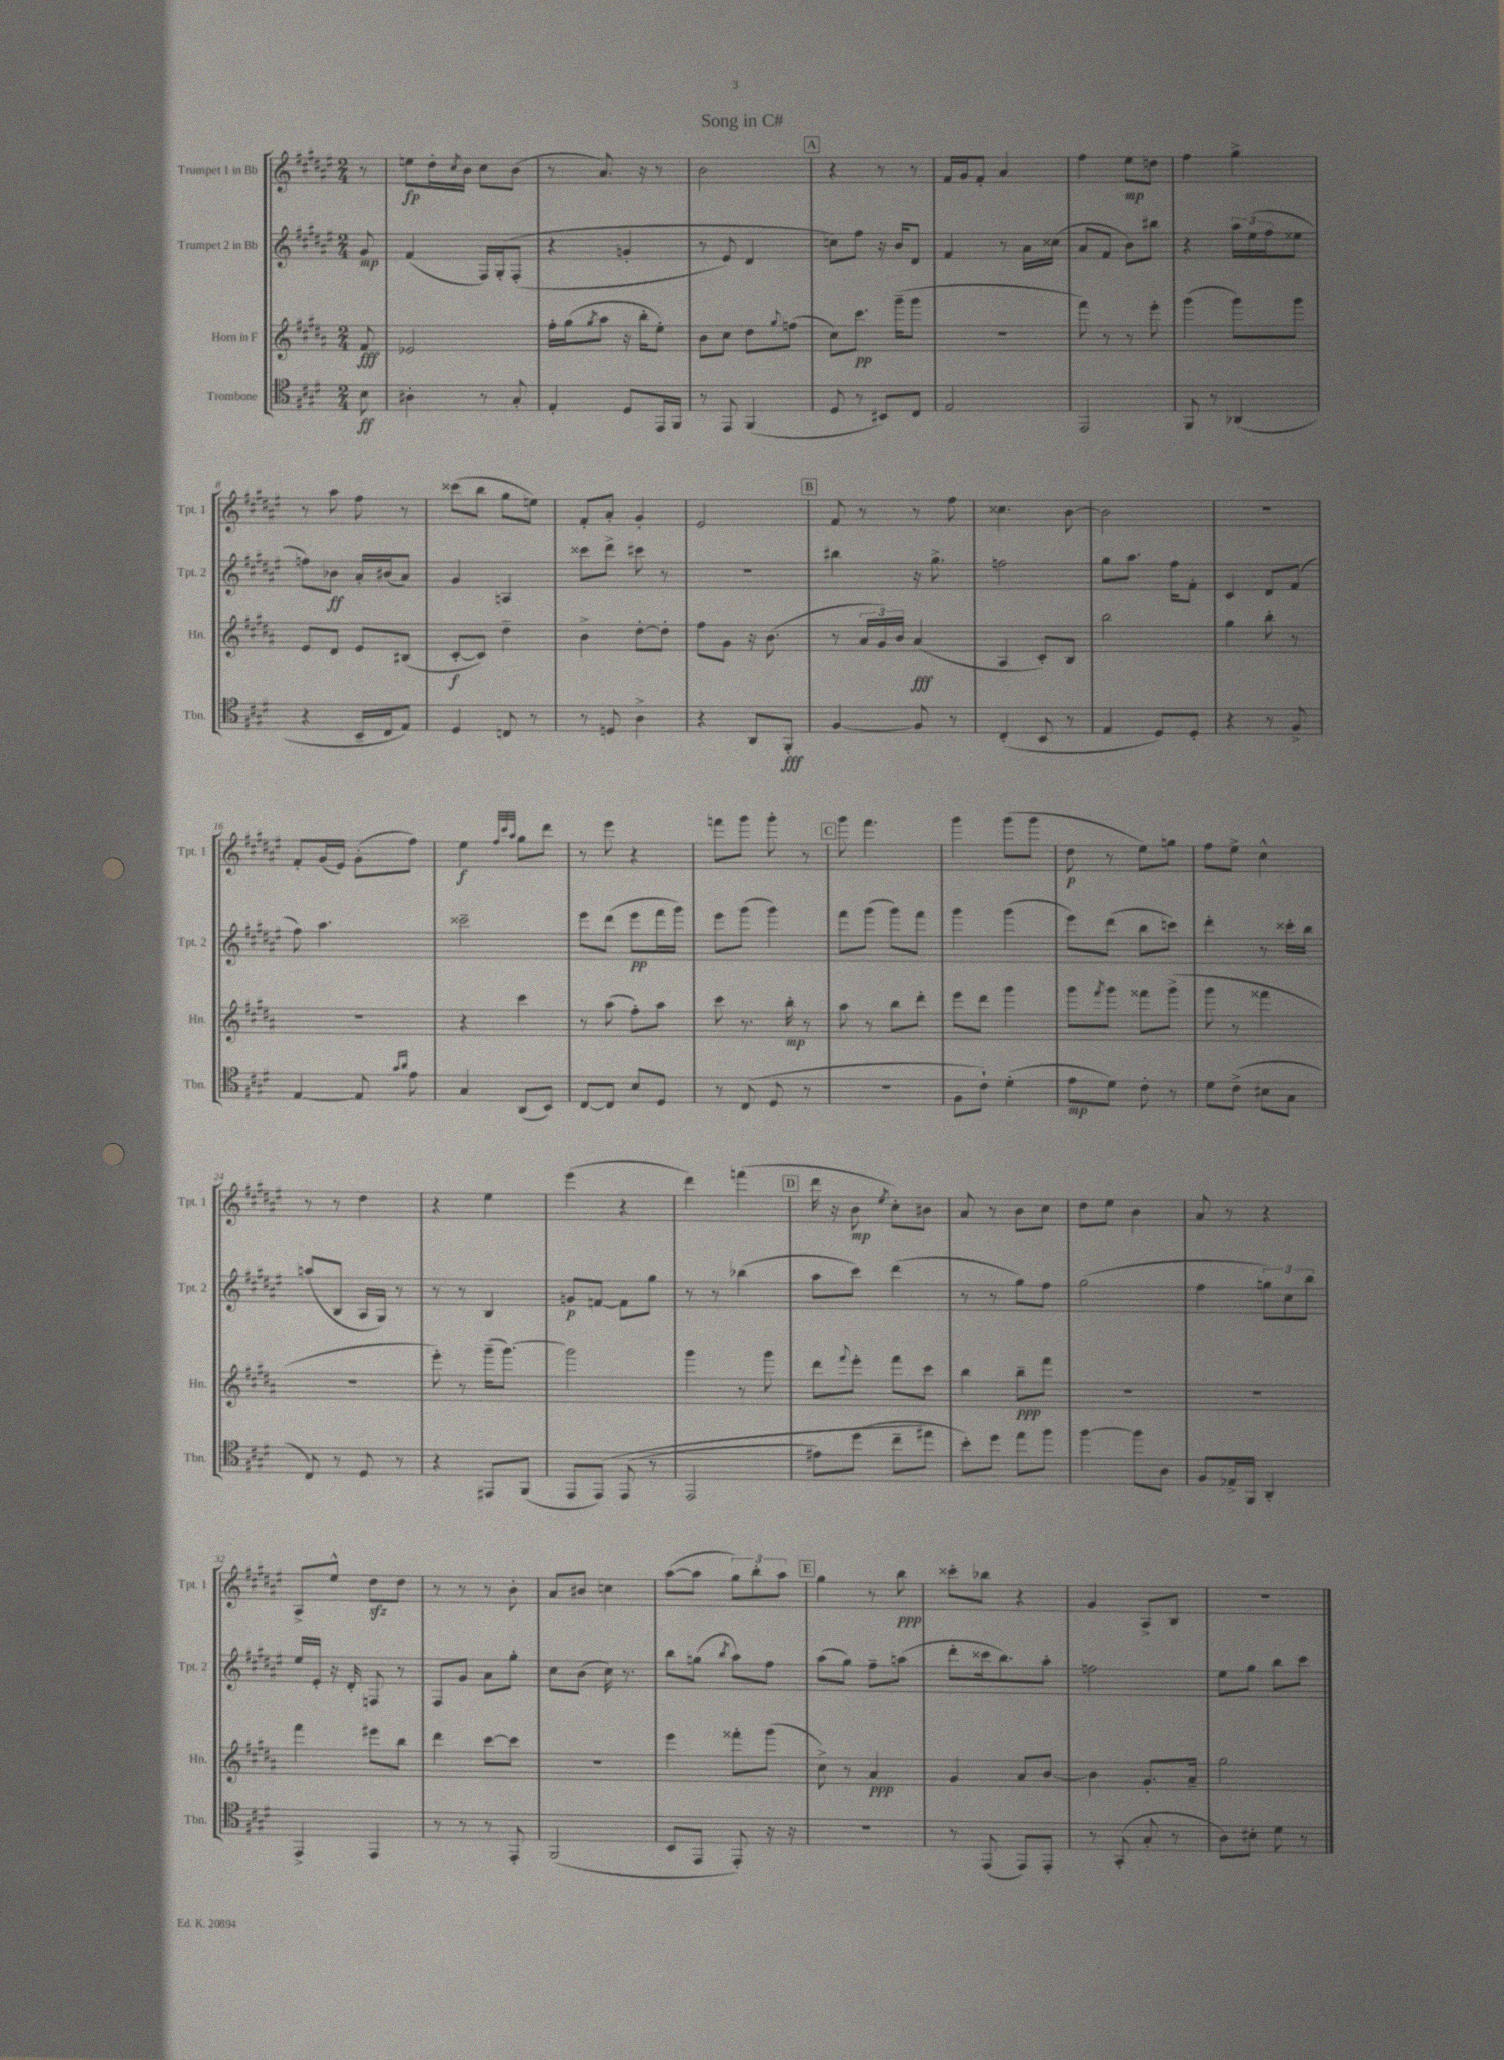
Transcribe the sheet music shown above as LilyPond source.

\header { title = "Song in C#" }
<<
\new StaffGroup <<
\new Staff = "s0" \with { instrumentName = "Trumpet 1 in Bb" shortInstrumentName = "Tpt. 1" } {
    \clef treble \key fis \major \numericTimeSignature \time 2/4 \partial 8
    r8 |
    e''8\fp dis''16-. \acciaccatura { cis''8 } b'16 cis''8 b'8( |
    r8 ais'8.) r16 r8 |
    b'2 |
    \mark \markup { \box "A" } r4 r8 r8 |
    fis'16 gis'16 fis'8-. ais'4 |
    fis''4 eis''8\mp d''8 |
    fis''4 gis''4-> |
    r8 ais''8 fis''8 r8 |
    cisis'''8( b''8 gis''8 e''8) |
    fis'8-. ais'8-. gis'4-. |
    eis'2 |
    \mark \markup { \box "B" } fis'8 r8 r8 fis''8 |
    cisis''4. b'8~ |
    b'2 |
    r2 |
    fis'8-. gis'16( eis'16) gis'8-.( fis''8) |
    eis''4\f \grace { fis''32 cis'''32 ais''32 } gis''8 dis'''8 |
    r8 eis'''8 r4 |
    f'''8 gis'''8 gis'''8-. r8 |
    \mark \markup { \box "C" } gis'''8 fis'''4. |
    gis'''4 gis'''8( gis'''8 |
    dis''8\p r8 eis''8) g''8 |
    fis''8 eis''8-> cis''4-^ |
    r8 r8 dis''4 |
    r4 eis''4 |
    eis'''4( r4 |
    dis'''4) f'''4( |
    \mark \markup { \box "D" } dis'''16 r16 b'8\mp \acciaccatura { eis''8 } cis''8-.) bis'8 |
    ais'8 r8 b'8 cis''8 |
    dis''8 eis''8 b'4 |
    ais'8 r8 r4 |
    ais8-> eis''8-^ dis''8\sfz dis''8 |
    r8 r8 r8 b'8-. |
    ais'8 bis'8 c''4 |
    ais''8~( ais''8 \tuplet 3/2 { gis''8) b''8-. ais''8 } |
    \mark \markup { \box "E" } gis''4 r8 b''8\ppp |
    cisis'''8-. bes''8 r4 |
    gis'4 ais8-> b8 |
    r2 \bar "|." |
}
\new Staff = "s1" \with { instrumentName = "Trumpet 2 in Bb" shortInstrumentName = "Tpt. 2" } {
    \clef treble \key fis \major \numericTimeSignature \time 2/4 \partial 8
    gis'8\mp |
    fis'4( fis16) gis16-.\( fis8-.( |
    r4 g'4-. |
    r8 eis'8) dis'4 |
    \mark \markup { \box "A" } c''8\) fis''8 r16 b'16 dis'8 |
    fis'4 r8 ais'16 cisis''16( |
    ais'8 fis'8 b'8) bis''8 |
    r4 \tuplet 3/2 { ais''16 eis''16( fis''16 } eisis''8 |
    f''8) bes'8\ff ais'16-. bis'16( ais'8) |
    gis'4 a4 |
    cisis'''8 dis'''8-> cis'''8 r8 |
    r2 |
    \mark \markup { \box "B" } bis''4 r16 gis''8.-> |
    f''2 |
    gis''8 ais''8. fis''16 fis'8-. |
    cis'4 dis'8 fis'8( |
    fis''8) ais''4. |
    cisis'''2-- |
    eis'''8 dis'''8( eis'''8\pp fis'''16 gis'''16) |
    eis'''8 gis'''8( gis'''4) |
    \mark \markup { \box "C" } fis'''8 gis'''8( gis'''8) fis'''8 |
    gis'''4 gis'''4( |
    eis'''8) dis'''8( b''8 c'''8) |
    dis'''4-. r8 cisis'''16-. b''16 |
    a''8( b8 ais16 gis16) r8 |
    r8 r8 b4 |
    g'8\p f'8~ f'8 gis''8 |
    r8 r8 bes''4( |
    \mark \markup { \box "D" } ais''8 cis'''8) dis'''4( |
    r8 r8 gis''8) fis''8 |
    gis''2( |
    fis''4 \tuplet 3/2 { g''8) cis''8 b''8 } |
    eis''16 eis'16-. r16 dis'16-. f8 r8 |
    fis8 gis'8 ais'8 gis''8-. |
    cis''8 b'8( cis''16) r8. |
    b''8 g''8( \acciaccatura { b''8 } ais''8) fis''8 |
    \mark \markup { \box "E" } ais''8( gis''8) fis''8-- a''8( |
    dis'''8-. cisis'''16 b''8.) ais''8-. |
    f''2 |
    eis''8 gis''8 b''8 cis'''8 \bar "|." |
}
\new Staff = "s2" \with { instrumentName = "Horn in F" shortInstrumentName = "Hn." } {
    \clef treble \key b \major \numericTimeSignature \time 2/4 \partial 8
    fis'8\fff |
    ees'2 |
    fis''16-. gis''16( \acciaccatura { gis''8 } ais''8 r16 b''16-. e''8-.) |
    b'8 cis''8 dis''8 \appoggiatura { gis''8 } f''8( |
    \mark \markup { \box "A" } cis''8) cis'''8.\pp gis'''16--( gis'''8 |
    R2 |
    fis'''8) r8 r8 e'''8-. |
    gis'''4( gis'''8) gis'''8 |
    e'8 dis'8 e'8 bis8( |
    cis'8~-.\f cis'8) dis''4-- |
    b'4-> dis''8~-. dis''8-. |
    fis''8 gis'8 r16 b'8.( |
    \mark \markup { \box "B" } r8 \tuplet 3/2 { ais'16 gis'16) b'16 } ais'4\fff( |
    ais4 cis'8-.) b8 |
    b''2 |
    gis''4 b''8-. r8 |
    R2 |
    r4 cis'''4 |
    r8 ais''8( fis''8-.) ais''8 |
    cis'''8 r8. b''16-.\mp r8 |
    \mark \markup { \box "C" } ais''8 r8 b''8 dis'''8-. |
    e'''8 dis'''8 gis'''4 |
    gis'''8 \acciaccatura { fis'''8 } gis'''8 fisis'''8 gis'''8->( |
    gis'''8 r8 fisis'''4 |
    R2 |
    e'''8-.) r8 gis'''16--( gis'''8.~) |
    gis'''2 |
    gis'''4 r8 gis'''8 |
    \mark \markup { \box "D" } dis'''8 \appoggiatura { fis'''8 } e'''8-. fis'''8 cis'''8 |
    b''4 b''8--\ppp fis'''8 |
    R2 |
    R2 |
    fis'''4 eis'''8 b''8 |
    dis'''4 cis'''8~ cis'''8 |
    R2 |
    e'''4 fisis'''8-. gis'''8( |
    \mark \markup { \box "E" } cis''8->) r8 ais'4\ppp |
    gis'4 ais'8 b'8~ |
    b'4 gis'8.-. ais'16-- |
    gis''2 \bar "|." |
}
\new Staff = "s3" \with { instrumentName = "Trombone" shortInstrumentName = "Tbn." } {
    \clef tenor \key e \major \numericTimeSignature \time 2/4 \partial 8
    b8\ff |
    ais4-. r8 gis8-. |
    e4-. dis8 e,16 fis,16 |
    r8 e,8 fis,4( |
    \mark \markup { \box "A" } dis8 r8 bis,8) cis8 |
    e2 |
    e,2 |
    fis,8 r8 aes,4( |
    r4 b,16-- cis16 e8) |
    dis4 c8 r8 |
    r8 d8 a4-> |
    r4 a,8 fis,8-.\fff |
    \mark \markup { \box "B" } fis4~ fis8 r8 |
    cis4-.( b,8 r8 |
    e4 dis8) dis8-. |
    r4 r8 fis8-> |
    e4~ e8 \grace { gis'16 a'16 } e'8 |
    gis4 a,8( b,8) |
    cis8~ cis8 b8 dis8 |
    r8 cis8( dis8 r8 |
    \mark \markup { \box "C" } R2 |
    fis8 cis'8-!) dis'4-.( |
    e'8\mp dis'8) cis'8-. r8 |
    dis'8 cis'8->( bis8 gis8 |
    cis8) r8 dis8 r8 |
    r4 eis,8 fis,8( |
    e,8 e,8)\( e,8( r8 |
    e,2 |
    \mark \markup { \box "D" } eis'8) dis''8( cis''8-- eis''8\) |
    b'8-.) dis''8 e''8 fis''8 |
    fis''4~ fis''8 a8 |
    fis8 ees16-> fis,16 a,4-. |
    e,4-> e,4 |
    r8 r8 r8 e,8-. |
    fis,2( |
    b,8 e,8 e,8-.) r16 r16 |
    \mark \markup { \box "E" } R2 |
    r8 e,8( e,8) e,8-. |
    r8 gis,8-.( gis8-. r8 |
    a8) bis8-. dis'8 r8 \bar "|." |
}
>>
>>
